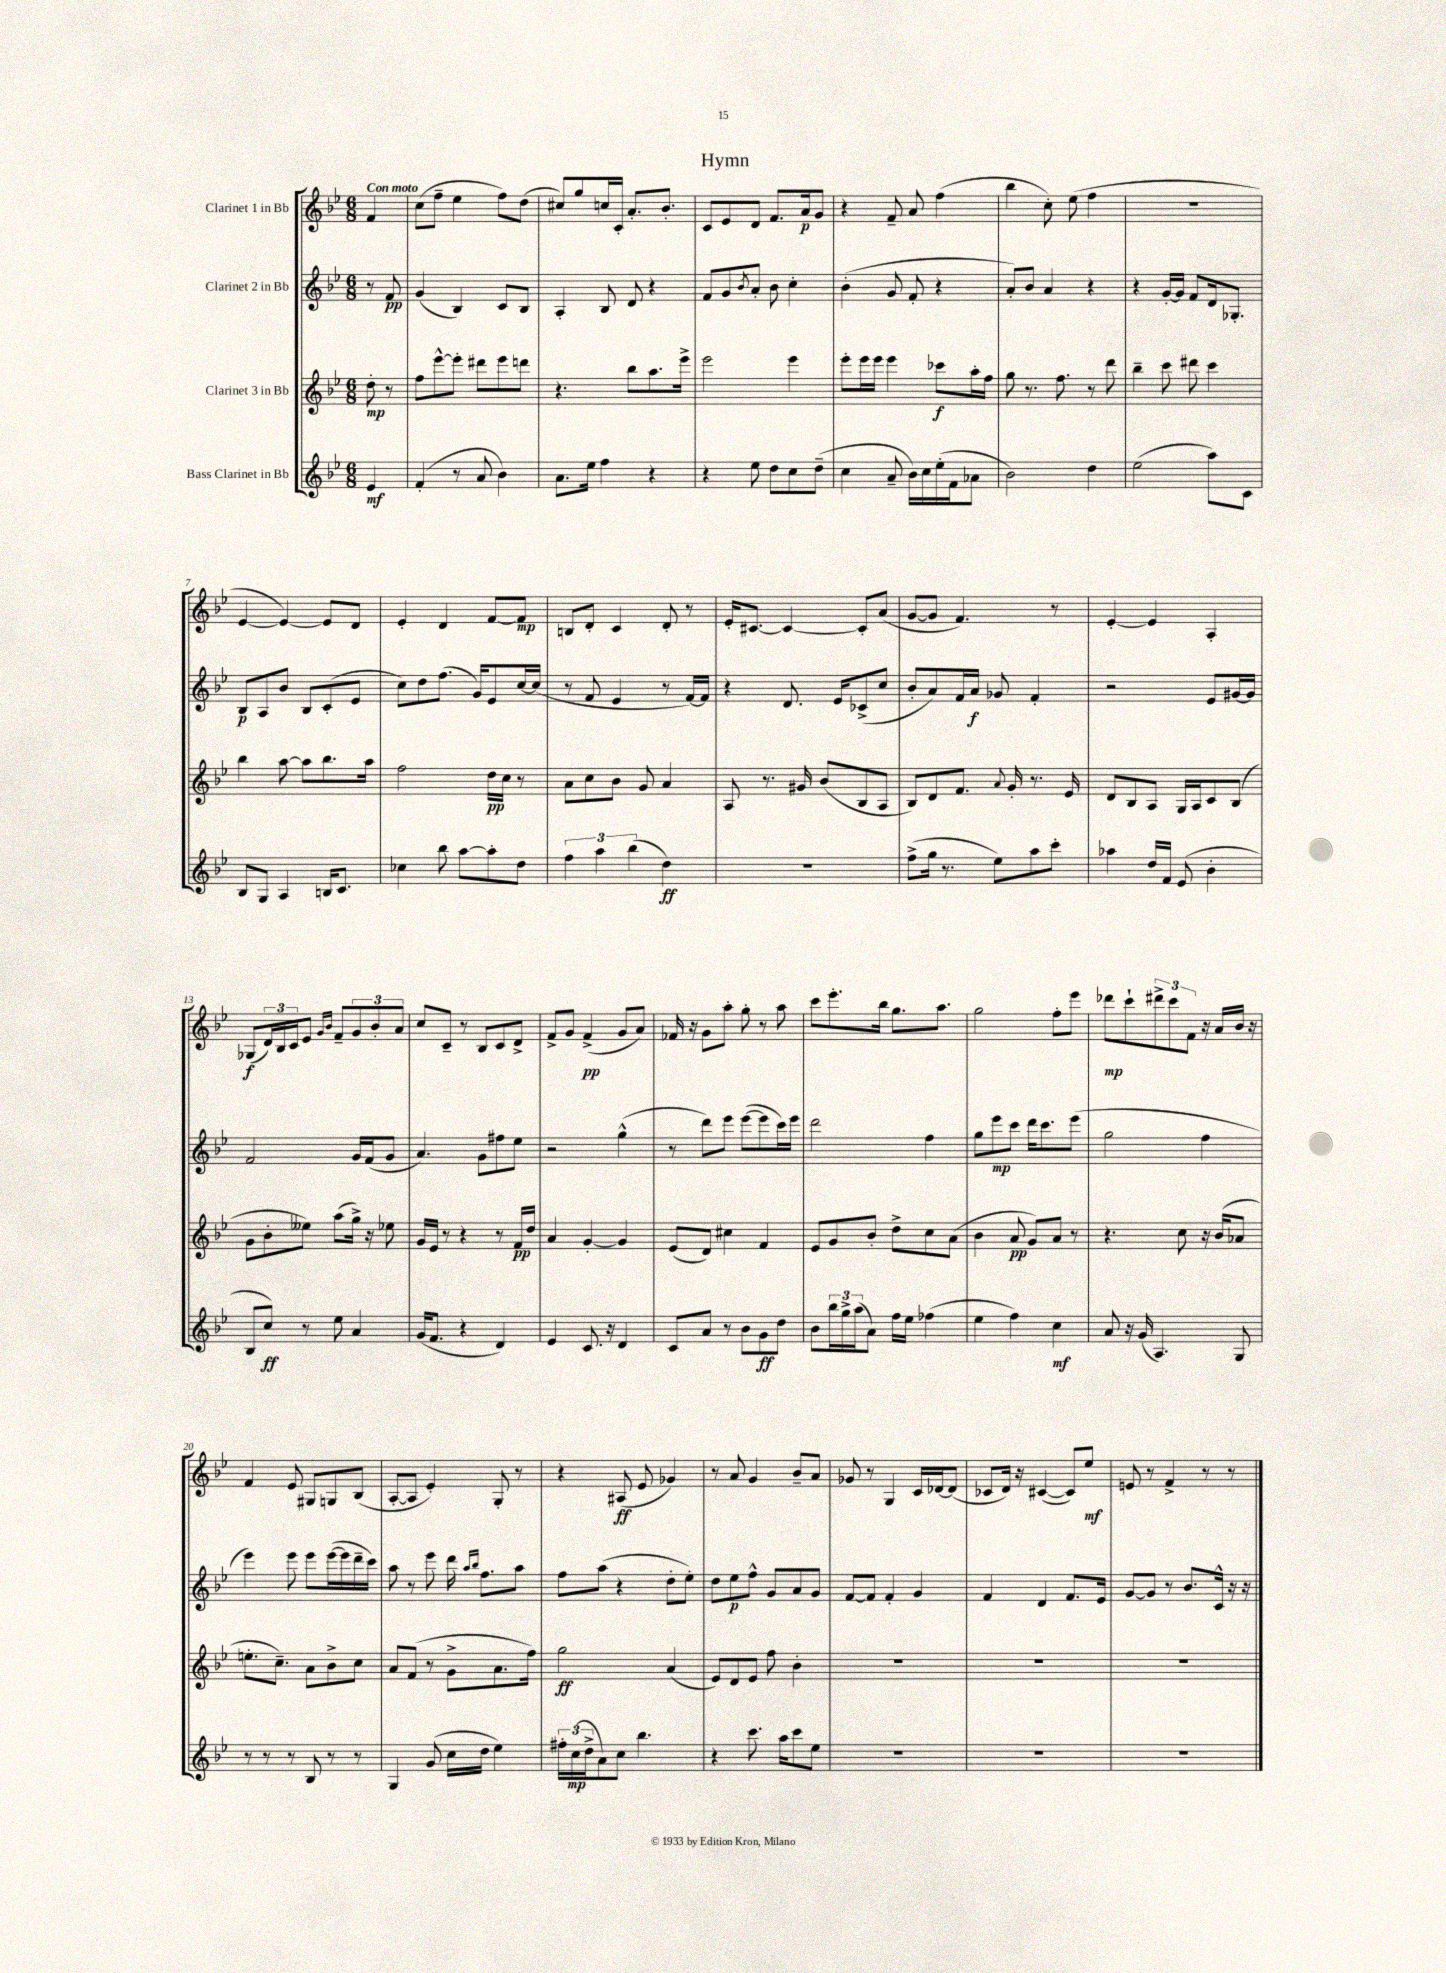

**kern	**kern	**kern	**kern
*staff4	*staff3	*staff2	*staff1
*clefG2	*clefG2	*clefG2	*clefG2
*k[b-e-]	*k[b-e-]	*k[b-e-]	*k[b-e-]
*M6/8	*M6/8	*M6/8	*M6/8
4e-/	8dd'\	8r	4f/
.	8r	8f/	.
=	=	=	=
(4f'/	8ff\L	(4g/	(8cc\L
.	[8eee-^^\	.	8ff~\J
8r	8eee-'\]J	4B-/)	4ee-\
8a/	8ddd#\L	.	.
4b-\)	8eee-\	8c/L	8ff\L)
.	8ddd\J	8B-/J	(8dd\J
=	=	=	=
8.a\L	4.r	4A'/	8cc#/L)
.	.	.	8gg/
16ee-\Jk	.	.	.
4ff\	.	8B-/	16cc/L
.	.	.	16c'/JJ
.	8bb-\L	8d/	8.a'/L
4r	8.aa\	4r	.
.	.	.	8.b-'/J
.	16eee-^\Jk	.	.
=	=	=	=
4r	2eee-\	8f/L	8c/L
.	.	8g/	8e-/
.	.	8qb-/	.
8ee-\	.	8a'/J	8d/J
8dd\L	.	8b-\	8.f/L
8cc\	4eee-\	4cc'\	.
.	.	.	16a/k
(8dd~\J	.	.	8g/J
=	=	=	=
4cc\	8eee-'\L	(4b-'\	4r
.	16eee-\L	.	.
.	16eee-\JJ	.	.
8a~/	4eee-\	8g/	8f~/
16b-\LL)	.	8f'/	8a/
16cc\	.	.	.
(16ee-'\	8ccc-\L	4r	(4ff\
16f\J	.	.	.
8a-\J	16aa'\L	.	.
.	16ff\JJ	.	.
=	=	=	=
2b-\)	8gg\	8a'/L)	4bb-\
.	8.r	8b-/J	.
.	.	4a/	8cc'\)
.	8.ff\	.	.
.	.	.	(8ee-\
4dd\	8r	4r	4ff\
.	8ddd\	.	.
=	=	=	=
(2ee-\	4bb-~\	4r	2.r
.	8ccc\	[16g'/LL	.
.	.	16g/]JJ	.
.	8ddd#\	8f/L	.
8aa\L)	4ccc\	16d/k	.
.	.	8.G-'/J	.
8c\J	.	.	.
=	=	=	=
8B-/L	4bb-\	8B-/L	[4e-/
8G/J	.	8A/	.
4A/	[8aa\	8b-/J	4e-/_)
.	8aa\]L	8B-/L	.
16B/LK	8.bb-\	(8c'/	8e-/]L
8.c/J	.	.	.
.	.	8e-/J	8d/J
.	16aa\Jk	.	.
=	=	=	=
4cc-\	2ff\	8cc\L)	4e-'/
.	.	8dd\	.
8bb-\	.	(8.ff\J	4d/
[8aa\L	.	.	.
.	.	16g/LK)	.
8aa'\]	16dd\LL	8e-/	[8f/L
.	16cc\JJ	.	.
8dd\J	8r	[16cc/L	8f/]J
.	.	(16cc/]JJ	.
=	=	=	=
6ff\	8a\L	8r	8B/L
.	8cc\	8f/	8d'/J
6aa\	.	.	.
.	8b-\J	4e-/	4c/
(6bb-\	.	.	.
.	8g/	.	.
4dd\)	4a/	8r	8d'/
.	.	[16f/LL)	8r
.	.	16f/]JJ	.
=	=	=	=
2.r	8A/	4r	16e-'/LK
.	.	.	[8.c#/J
.	8.r	.	.
.	.	8.d/	4c#/_
.	16g#/	.	.
.	(8b-/L	.	.
.	.	16e-/LK	.
.	8B-/	(8c-^/	8c#'/]L
.	8A/J	8cc/J	(8a/J
=	=	=	=
(8ff^\L	8B-/L)	8b-'/L	[8g/L
16gg\Jk	8d/	8a/)	8g/]J
8.r	.	.	.
.	8.f/J	16f/L	4.f/)
.	.	16a/JJ	.
8ee-\L)	.	8g-/	.
.	8qqa/	.	.
.	16g'/	.	.
8aa\	8.r	4f'/	.
8ccc'\J	.	.	8r
.	16e-/	.	.
=	=	=	=
4aa-\	8d/L	2r	[4e-'/
.	8B-/	.	.
16dd/LL	8A/J	.	4e-/]
16f/JJ	.	.	.
(8e-/	16G/LL	.	.
.	16A/J	.	.
4b-'\	8c/	8e-/L	4A'/
.	(8B-/J	[16g#/L	.
.	.	16g#/]JJ	.
=	=	=	=
8B-/L	8g\L	2f/	(8G-/L
8cc/J)	8b-'\	.	24d/L)
.	.	.	24B-/
.	.	.	24c/J
8r	8ee--\J)	.	8e-/J
.	.	.	16qqg/LL
.	.	.	16qqb-/JJ
8ee-\	(8aa\L	.	8f~/L
4a/	16gg^\Jk)	16g/LL	12g/
.	16r	(16f/J	.
.	.	.	12b-'/
.	8ee-\	8g/J	.
.	.	.	12a/J
=	=	=	=
(16g/LK	16g/LL	4.a/)	8cc/L
8.f/J	16e-/JJ	.	.
.	8r	.	8c~/J
4r	4r	.	8r
.	.	8g\L	8B-/L
4d/)	8r	8ff#\	8c/
.	16f/LL	8ee-\J	8d^/J
.	16dd/JJ	.	.
=	=	=	=
4e-/	4a/	2r	8f^/L
.	.	.	8g/J
8.c/	[4g'/	.	(4f^/
16r	.	.	.
4d/	4g/]	(4gg^^\	8g/L
.	.	.	8a/J)
=	=	=	=
8c/L	(8e-/L	8r	16f-/
.	.	.	16r
8a/J	8d/J)	8ddd\L)	8g\L
8r	4cc#\	8eee-\J	8aa'\J
8b-\L	.	([8eee-\L	8gg'\
8g\	4f/	8eee-\]	8r
8dd\J	.	16ccc\L)	8aa\
.	.	16eee-\JJ	.
=	=	=	=
8b-\L	8e-/L	2ddd\	8ccc\L
24bb-\L	8g/	.	8.eee-'\
24gg^\	.	.	.
(24aa\J	.	.	.
8a\J)	8b-'/J	.	.
.	.	.	16bb-\Jk
16ff\LL	8dd^\L	.	8.gg\L
16ee-\JJ	.	.	.
(4ff-\	8cc\	4ff\	.
.	.	.	8.aa\J
.	(8a\J	.	.
=	=	=	=
4ee-\	4b-\	8gg\L	2gg\
.	.	8eee-\	.
4ff\)	8a/	8ccc\J	.
.	8g/L)	16ddd\LK	.
.	.	8.ccc\	.
4cc\	8a/J	.	8ff'\L
.	8r	(8eee-\J	8eee-\J
=	=	=	=
8a/	4.r	2gg\	8ddd-\L
16r	.	.	8ccc`\
(16g/	.	.	.
4.A/)	.	.	12ddd#^\
.	.	.	12ccc\
.	8cc\	.	.
.	.	.	12f\J
.	16r	4ff\	16r
.	(16b-/LK	.	16a/LL
8G/	8a-/J	.	16b-/JJ
.	.	.	16r
=	=	=	=
8r	8.ee'\L	4eee-\)	4f/
8r	.	.	.
.	8.cc~\J)	.	.
8r	.	8eee-\	8e-/
8B-/	8a\L	8eee-\L	8G#/L
8r	8b-^\	([16eee-\L	8G/
.	.	16eee-\]	.
8r	8cc\J	16ddd~\	(8B-/J
.	.	16ccc\JJ)	.
=	=	=	=
4G/	8a/L	8aa\	[8A'/L
.	(8f/J	8r	8A/]J
(8g/	8r	8eee-\	4e-'/)
16cc\LL	8g^\L	16ddd\	.
.	.	16qqaa/LL	.
.	.	16qqbb-/JJ	.
16dd\JJ	.	8.ff\L	.
4ee-\)	8.a\	.	8G'/
.	.	8aa\J	8r
.	16ff\Jk)	.	.
=	=	=	=
24ff#'\LL	2gg\	8ff\L	4r
(24cc\	.	.	.
24dd^\J	.	.	.
8a\)	.	(8aa\J	.
8cc\J	.	4r	(8A#/
4.bb-\	.	.	8e-/
.	(4a/	8dd'\L	4g-/)
.	.	8ee-'\J)	.
=	=	=	=
4r	8e-/L)	8dd\L	8r
.	8d/	8ee-\	8a/
8.ccc\	8e-/J	8ff^^\J	4g/
.	8ff\	8g/L	.
16aa\LK	.	.	.
8ccc\	4b-'\	8a/	8b-~/L
8ee-\J	.	8g/J	8a/J
=	=	=	=
2.r	2.r	[8f/L	8g-/
.	.	8f/]J	8r
.	.	4f'/	4G/
.	.	4g/	16c/LL
.	.	.	[16d-/J
.	.	.	(8d-/]J
=	=	=	=
2.r	2.r	4f/	8c-/L
.	.	.	16d/Jk)
.	.	.	16r
.	.	4d/	([4c#/
.	.	8.f/L	8c#/]L)
.	.	.	8ee-/J
.	.	16e-/Jk	.
=	=	=	=
2.r	2.r	[8g/L	8e/
.	.	8g/]J	8r
.	.	8r	4f^/
.	.	8.b-/L	.
.	.	.	8r
.	.	16c^^/Jk	.
.	.	16r	8r
.	.	16r	.
==	==	==	==
*-	*-	*-	*-
